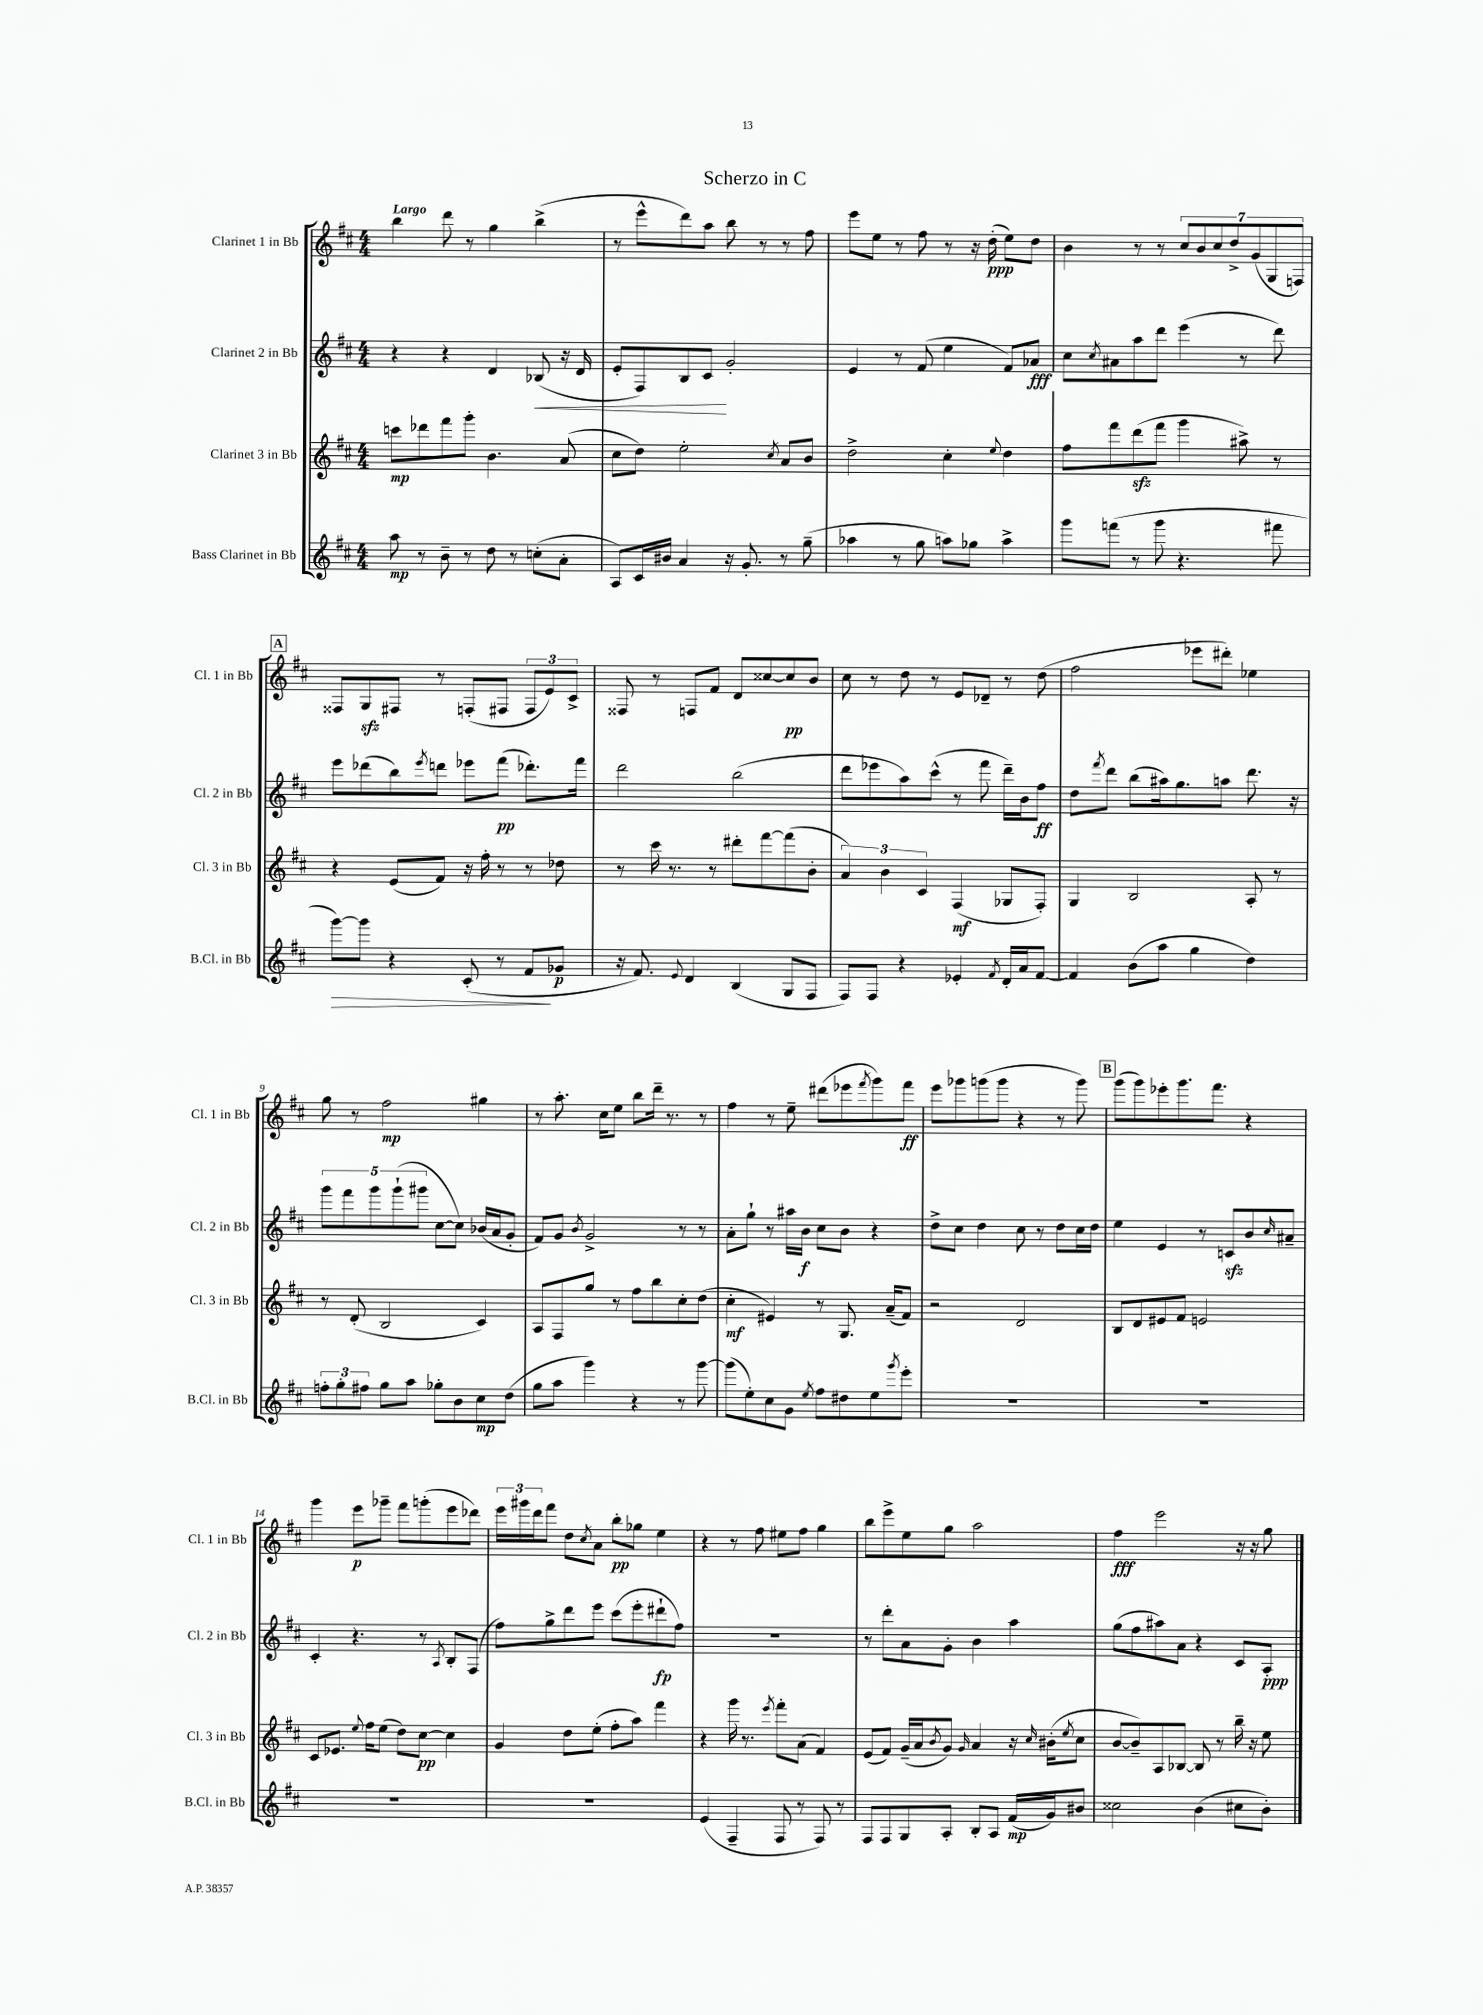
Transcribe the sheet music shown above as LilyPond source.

\header { title = "Scherzo in C" }
<<
\new StaffGroup <<
\new Staff = "s0" \with { instrumentName = "Clarinet 1 in Bb" shortInstrumentName = "Cl. 1 in Bb" } {
    \clef treble \key d \major \numericTimeSignature \time 4/4 \tempo "Largo"
    b''4 d'''8 r8 g''4 b''4->( |
    r8 e'''8-^ d'''8) a''8 b''8 r8 r8 fis''8 |
    e'''8 e''8 r8 fis''8 r8 r16 d''16-.\ppp( e''8) d''8 |
    b'4 r8 r8 \tuplet 7/4 { cis''8 b'8 cis''8 d''8-> g'8( g8 f8) } |
    \mark \markup { \box "A" } fisis8 g8\sfz fis8 r8 f8-.( fis8 \tuplet 3/2 { fis8 e'8) cis'8-> } |
    fisis8 r8 f8 fis'8 d'8 cisis''8~ cisis''8\pp b'8 |
    cis''8 r8 d''8 r8 e'8 des'8-- r8 d''8( |
    fis''2 ees'''8 dis'''8-.) ees''4 |
    g''8 r8 fis''2\mp gis''4 |
    r8 a''8.-. cis''16 e''8 b''8 d'''16-- r8. r8 |
    fis''4 r8 e''8-- dis'''8( ees'''8 \acciaccatura { fis'''8 } g'''8) fis'''8\ff |
    e'''8 ges'''8 g'''8( g'''8 r4 r8 g'''8) |
    \mark \markup { \box "B" } g'''8( g'''8) ees'''8-. g'''8. fis'''8. r4 |
    g'''4 e'''8\p ges'''8-- fis'''8 g'''8-.( e'''8 des'''8) |
    \tuplet 3/2 { e'''16 gis'''16 d'''16 } fis'''8 d''8 \acciaccatura { cis''8 } a'8 b''8-.\pp ges''8 e''4 |
    r4 r8 fis''8 eis''8 fis''8 g''4 |
    b''8 e'''8-> e''8 g''8 a''2 |
    fis''4\fff e'''2 r16 r16 g''8 \bar "|." |
}
\new Staff = "s1" \with { instrumentName = "Clarinet 2 in Bb" shortInstrumentName = "Cl. 2 in Bb" } {
    \clef treble \key d \major \numericTimeSignature \time 4/4
    r4 r4 d'4 bes8\<( r16 d'16 |
    e'8-. fis8) b8 cis'8\! g'2-. |
    e'4 r8 fis'8( e''4 fis'8) aes'8\fff |
    cis''8 \acciaccatura { cis''8 } ais'8 a''8 d'''8 e'''4( r8 d'''8) |
    \mark \markup { \box "A" } e'''8 des'''8( b''8) \acciaccatura { e'''8 } d'''8 ees'''8 fis'''8\pp( des'''8.-.) fis'''16 |
    d'''2 b''2( |
    d'''8 ees'''8 a''8) cis'''8-^( r8 fis'''8 d'''16--) b'16 fis''8\ff |
    d''8 \acciaccatura { fis'''8 } d'''8 b''8( ais''16) g''8. a''8 d'''8. r16 |
    \tuplet 5/4 { g'''8 fis'''8 g'''8 g'''8-!( gis'''8 } cis''8~ cis''8) bes'16( a'16 g'8-. |
    fis'8) g'8 \acciaccatura { b'8 } g'2-> r8 r8 |
    a'8-. g''8-! r8 ais''16 b'16\f cis''8 b'8 r4 |
    d''8-> cis''8 d''4 cis''8 r8 d''8 cis''16 d''16 |
    \mark \markup { \box "B" } e''4 e'4 r8 c'8\sfz b'8 \grace { cis''16 } ais'8-- |
    cis'4-. r4. r8 \acciaccatura { a8 } b8-. fis8( |
    fis''8) g''8-> d'''8 e'''8 cis'''8( e'''8-. dis'''8-!\fp fis''8) |
    R1 |
    r8 d'''8-. a'8 g'8-. b'4 a''4 |
    g''8( fis''8 ais''8) a'8 r4 cis'8 a8-.\ppp \bar "|." |
}
\new Staff = "s2" \with { instrumentName = "Clarinet 3 in Bb" shortInstrumentName = "Cl. 3 in Bb" } {
    \clef treble \key d \major \numericTimeSignature \time 4/4
    c'''8\mp des'''8 fis'''8 g'''8-. b'4. a'8( |
    cis''8 d''8) e''2-. \acciaccatura { cis''8 } a'8 b'8 |
    d''2-> cis''4-. \appoggiatura { e''8 } d''4 |
    fis''8 fis'''8 d'''8\sfz( fis'''8 g'''4 ais''8->) r8 |
    \mark \markup { \box "A" } r4 e'8( fis'8) r16 fis''16-. r8 r8 des''8 |
    r8 cis'''16 r8. r8 dis'''8-. fis'''8~ fis'''8( b'8-. |
    \tuplet 3/2 { a'4) b'4 cis'4 } fis4\mf( ges8 fis8-.) |
    g4 b2 a8-. r8 |
    r8 d'8-.( b2 cis'4) |
    a8 fis8 g''8 r8 fis''8 b''8 cis''8-. d''8( |
    cis''4-.\mf eis'4) r8 g8. a'16--( fis'8) |
    r2 d'2 |
    \mark \markup { \box "B" } b8 d'8 eis'8 fis'8 e'2 |
    cis'8 ees'8. \appoggiatura { e''8 } fis''16 e''8( d''8) cis''8~\pp cis''4 |
    g'4 d''8 e''8-.( fis''8-. a''8) fis'''4 |
    r4 g'''16 r8. \acciaccatura { e'''8 } fis'''8-. a'8( fis'4) |
    e'8( fis'8) g'16--( a'16 \acciaccatura { b'8 } g'8) \grace { g'16 } a'4 r16 \grace { cis''16 } bis'16-.( \acciaccatura { e''8 } cis''8 |
    b'8~ b'8--) a8 bes8~ bes8 r8 b''16-- r16 e''8 \bar "|." |
}
\new Staff = "s3" \with { instrumentName = "Bass Clarinet in Bb" shortInstrumentName = "B.Cl. in Bb" } {
    \clef treble \key d \major \numericTimeSignature \time 4/4
    a''8\mp r8 b'8-- r8 d''8 r8 c''8-.( a'8-. |
    a8) cis'16 bis'16 a'4 r16 g'8.-. r8 g''8--( |
    aes''4 r8 g''8 a''8) ges''8 a''4-> |
    g'''8 f'''8( r8 g'''8 r4. fis'''8 |
    \mark \markup { \box "A" } g'''8~\>) g'''8 r4 cis'8-.( r8 fis'8\! ges'8\p |
    r16 fis'8.) \appoggiatura { e'8 } d'4 b4( g8 fis8 |
    fis8) fis8 r4 ees'4-. \acciaccatura { fis'8 } d'16-. a'16 fis'8~ |
    fis'4 b'8( a''8 g''4 d''4) |
    \tuplet 3/2 { f''8-. g''8-. fis''8 } g''8 a''8 ges''8-. b'8 cis''8\mp d''8( |
    g''8 a''8 g'''4) r4 r8 g'''8~ |
    g'''8( e''8-.) cis''8 g'8 \acciaccatura { e''8 } fis''8 dis''8 e''8 \acciaccatura { g'''8 } e'''8-. |
    R1 |
    \mark \markup { \box "B" } R1 |
    R1 |
    R1 |
    e'4( fis4-- fis8 r8 fis8) r8 |
    fis8 fis8 g8 a8-. b8-. a8 fis'16\mp( g'16) bis'8 |
    cisis''2 b'4( cis''8 b'8-.) \bar "|." |
}
>>
>>
